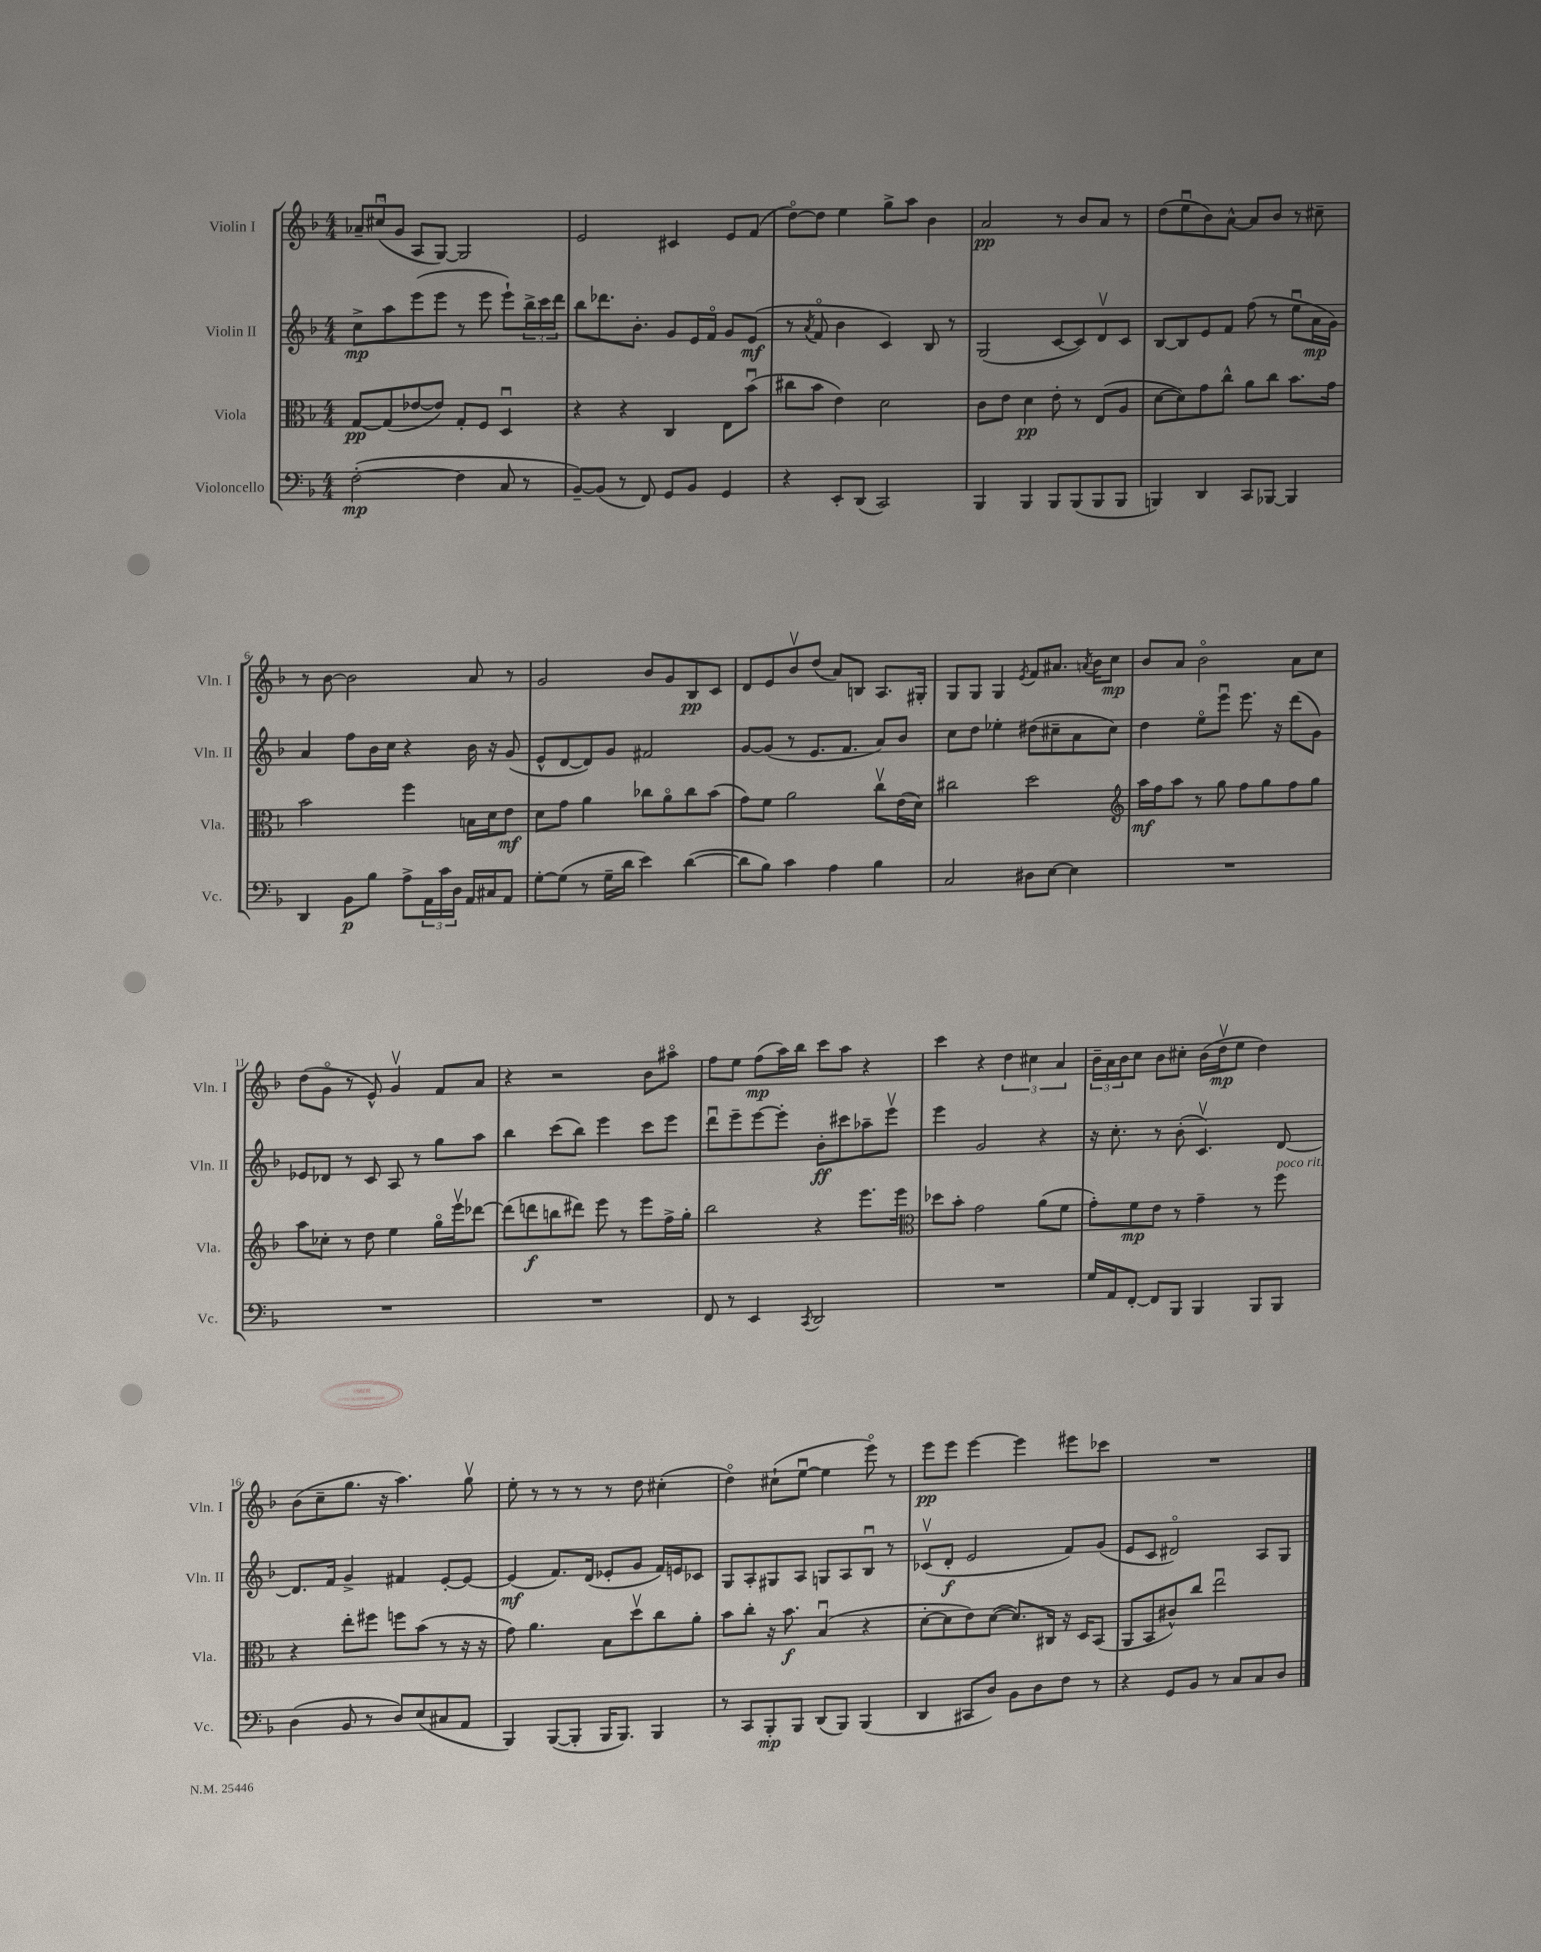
<<
\new StaffGroup <<
\new Staff = "s0" \with { instrumentName = "Violin I" shortInstrumentName = "Vln. I" } {
    \clef treble \key f \major \numericTimeSignature \time 4/4
    \tuplet 3/2 { aes'8-- cis''8\downbow( g'8 } a8 g8~) g2 |
    e'2 cis'4 e'8 f'8( |
    d''8~\flageolet) d''8 e''4 g''8-> a''8 bes'4 |
    a'2\pp r8 bes'8 a'8 r8 |
    d''8( e''8\downbow bes'8) a'8~-^ a'8 bes'8 r8 cis''8-- |
    r8 bes'8~ bes'2 a'8 r8 |
    g'2 bes'8 g'8 bes8\pp c'8 |
    d'8 e'8 bes'8\upbow d''8( a'8) b8 a8. gis16-. |
    g8 g8 g4 \acciaccatura { e'8 } f'8 ais'8. \acciaccatura { a'8 } bes'16 c''8\mp |
    bes'8 a'8 bes'2\flageolet a'8 c''8 |
    d''8( g'8\flageolet r8 e'8-^) g'4\upbow f'8 a'8 |
    r4 r2 bes'8 ais''8\flageolet |
    f''8 e''8 f''8\mp( a''16) bes''16 c'''8 a''8 r4 |
    c'''4 r4 \tuplet 3/2 { d''4 cis''4 a'4 } |
    \tuplet 3/2 { bes'16-- a'16 bes'16 } c''8 bes'8 cis''8-. bes'16( d''16\upbow\mp e''8 d''4) |
    bes'8( c''8-- g''8. r16 a''4.) g''8\upbow |
    e''8-. r8 r8 r8 r8 d''8 cis''4-.( |
    d''4\flageolet) cis''8-!( e''8~\downbow e''4 e'''8\flageolet) r8 |
    e'''8\pp e'''8 e'''4~ e'''4 eis'''8 ces'''8 |
    R1 \bar "|." |
}
\new Staff = "s1" \with { instrumentName = "Violin II" shortInstrumentName = "Vln. II" } {
    \clef treble \key f \major \numericTimeSignature \time 4/4
    c''8->\mp a''8 e'''8( e'''8 r8 e'''8 e'''8-!) \tuplet 3/2 { bes''16-> c'''16 d'''16 } |
    bes''8 des'''8. bes'8.-. g'8 e'16 f'16\flageolet g'8 e'8\mf( |
    r8 \acciaccatura { a'8 } f'8\flageolet bes'4 c'4) bes8 r8 |
    g2( c'8~ c'8) d'8\upbow c'8 |
    bes8~ bes8 e'8 f'8 f''8( r8 e''8\downbow a'16\mp g'16) |
    a'4 f''8 bes'16 c''16 r4 bes'16 r16 g'8( |
    e'8-^ d'8~ d'8) g'8 fis'2 |
    g'8~ g'8( r8 e'8. f'8. a'8) bes'8 |
    c''8 d''8 ees''4-. dis''8( cis''8-- a'8 cis''8) |
    d''4 e''8\flageolet e'''8\downbow e'''8. r16 d'''8( g'8) |
    ees'8 des'8 r8 c'8 a8 r8 g''8 a''8 |
    bes''4 c'''8( bes''8) e'''4 c'''8 e'''8 |
    d'''8\downbow e'''8-- e'''8~ e'''8-. bes'8-.\ff cis'''8 aes''8-- e'''8\upbow |
    e'''4 g'2 r4 |
    r16 c''8.-. r8 bes'8-.( c'4.\upbow) d'8~ |
    d'8. f'16 g'4-> fis'4 e'8~-. e'8~ |
    e'4\mf( f'8.) d'16( ees'8-. g'8 f'16) e'16 ces'8 |
    g8 a8-. gis8 a8 g8 a8 bes8\downbow r8 |
    ces'8\upbow( d'8-.\f e'2 f'8) g'8( |
    e'8 c'8 dis'2\flageolet) a8 g8 \bar "|." |
}
\new Staff = "s2" \with { instrumentName = "Viola" shortInstrumentName = "Vla." } {
    \clef alto \key f \major \numericTimeSignature \time 4/4
    g8~\pp g8( ees'8~ ees'8) g8-. f8 d4\downbow |
    r4 r4 c4 e8 bes'8\downbow( |
    cis''8 bes'8 e'4) d'2 |
    c'8 e'8 d'4\pp e'8-. r8 e8( a8 |
    d'8~ d'8) g'8 c''8-^ a'8 c''8 bes'8. g'16 |
    bes'2 f''4 b16 d'16 e'8\mf |
    d'8 g'8 a'4 ces''8 a'8\flageolet ces''8 bes'8( |
    g'8) f'8 a'2 c''8\upbow e'16( d'16) |
    cis''2 d''2 |
    \clef treble a''16\mf f''16 a''8 r8 g''8 f''8 g''8 f''8 g''8 |
    a''8 ces''8-. r8 d''8 e''4 g''16\flageolet e'''16\upbow des'''8~ |
    des'''8( d'''8\f b''8 dis'''8) e'''8 r8 e'''8 f''16-> g''16-. |
    bes''2 r4 e'''8. e'''16 |
    \clef alto des''8 bes'8-. g'2 a'8( f'8 |
    g'8-.) f'8\mp e'8 r8 g'4-- r8 f''8^\markup { \italic "poco rit." } |
    r4 e''8-. fis''8 f''8 bes'8( r8 r16 r16 |
    g'8) a'4. bes8 d''8\upbow c''8 a'8-. |
    bes'8 c''8-. r16 bes'8.\f bes4\downbow( r4 |
    d'8~-. d'8 e'8) d'8~( d'8.) cis16 r16 d16 bes,8( |
    a,8 bes,8 cis'8-^) c''8 e''2\downbow \bar "|." |
}
\new Staff = "s3" \with { instrumentName = "Violoncello" shortInstrumentName = "Vc." } {
    \clef bass \key f \major \numericTimeSignature \time 4/4
    f2~-.\mp( f4 c8 r8 |
    bes,8~--) bes,8( r8 f,8) g,8 bes,8 g,4 |
    r4 e,8-. d,8( c,2) |
    bes,,4 bes,,4 bes,,8 bes,,8( bes,,8 bes,,8 |
    b,,4) d,4 c,8 bes,,8~ bes,,4 |
    d,4 bes,8\p bes8 a8-> \tuplet 3/2 { a,16 c'16 d16 } a,16 cis16 a,8 |
    g8~-. g8( r8 g16-- d'16 e'4) d'4~( |
    d'8 bes8) c'4 a4 bes4 |
    c2 dis8 e8~ e4 |
    R1 |
    R1 |
    R1 |
    f,8 r8 e,4 \acciaccatura { c,8 } d,2 |
    R1 |
    g16 a,16 f,8~-. f,8 bes,,8 bes,,4 bes,,8 bes,,8 |
    d4( bes,8 r8 d8) e8( cis8 a,8 |
    bes,,4) bes,,8~( bes,,8-. bes,,16 bes,,8.) bes,,4 |
    r8 c,8 bes,,8-.\mp bes,,8 d,8( bes,,8) bes,,4( |
    d,4 cis,8 d8) bes,8 d8 f8 r8 |
    r4 g,8 bes,8 r8 c8 c8 d8 \bar "|." |
}
>>
>>
